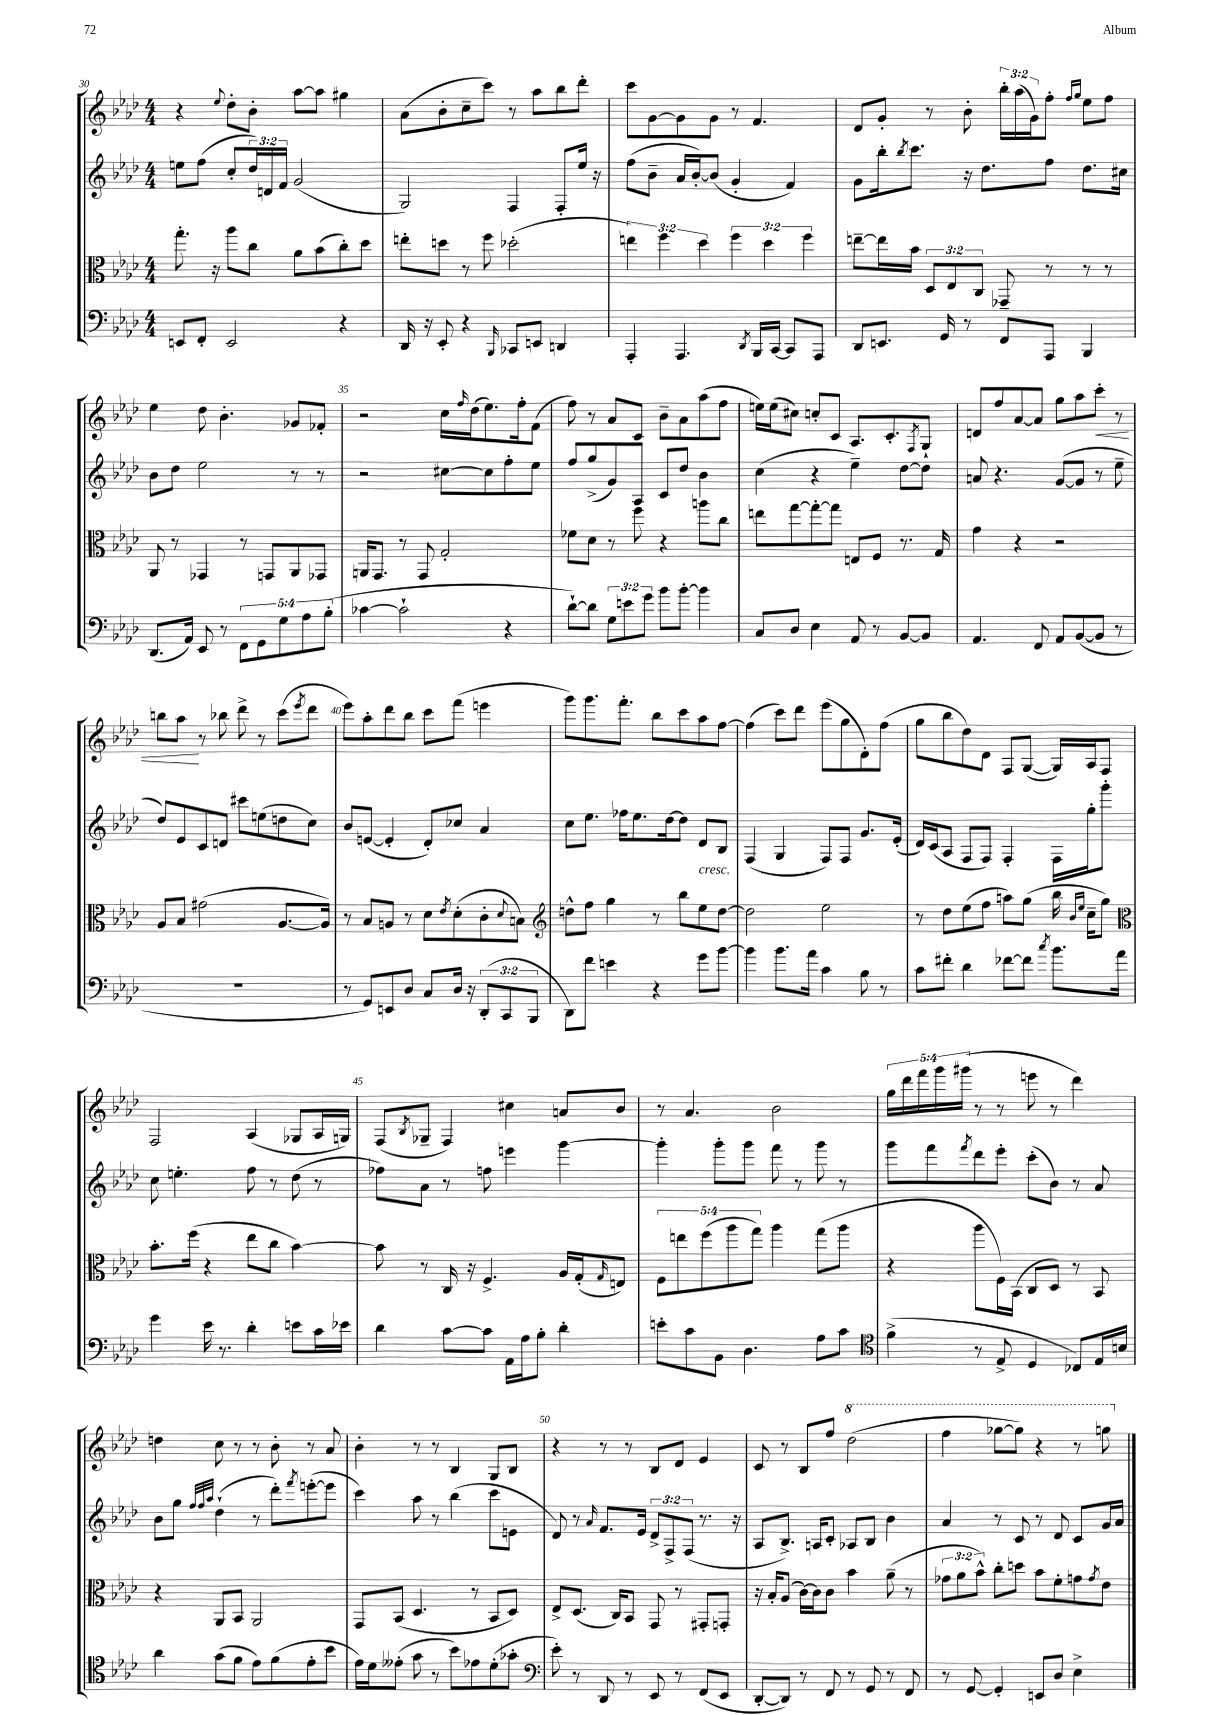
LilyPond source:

<<
\new StaffGroup <<
\new Staff = "s0" {
    \clef treble \key aes \major \numericTimeSignature \time 4/4 \override Staff.TupletNumber.text = #tuplet-number::calc-fraction-text
    r4 \appoggiatura { ees''8 } des''8-. bes'8-. aes''8~ aes''8 gis''4 |
    aes'8( bes'8-. c''8-- c'''8) r8 aes''8 bes''8 des'''8-. |
    c'''8 g'8~ g'8 g'8 r8 f'4. |
    des'8 g'8-. r8 bes'8-. \tuplet 3/2 { bes''16-. aes''16( g'16) } f''8-. \grace { f''16 g''16 } ees''8 f''8 |
    ees''4 des''8 bes'4.-. ges'8 fes'8-. |
    r2 c''16 \grace { f''16 } des''16( ees''8.) f''16-. f'8( |
    f''8) r8 aes'8 c'8 bes'8-- aes'8 aes''8( f''8 |
    e''16) e''16( cis''8) c''8-. c'8 aes8. c'8.-. \acciaccatura { f8 } g8-! |
    d'8 f''8 aes'8~ aes'8 g''8 aes''8 c'''8-.\< r8 |
    b''8 aes''8\! r8 bes''8 des'''8-> r8 c'''8( \acciaccatura { ees'''8 } des'''8 |
    ees'''8) aes''8-. des'''8 bes''8 c'''8 f'''8( e'''4 |
    g'''8) g'''8. f'''8.-. bes''8 c'''8 aes''8 f''8~ |
    f''4( c'''8) des'''8 ees'''8( g''8 des'8-.) f''8( |
    g''8 bes''8 des''8) des'8 f8 g8~( g16) aes16 f8 |
    f2 aes4( ges8 aes16 g16) |
    f8( \acciaccatura { bes8 } ges8-- f4) cis''4 a'8 bes'8 |
    r8 aes'4. bes'2 |
    \tuplet 5/4 { g''16 des'''16 f'''16 g'''16 gis'''16( } r8 r8 e'''8 r8 des'''4) |
    d''4 c''8 r8 r8 bes'8-. r8 aes'8 |
    bes'4-. r8 r8 bes4 g8 bes8 |
    r4 r8 r8 bes8 des'8 ees'4 |
    c'8 r8 bes8 f''8 \ottava #1 des'''2( |
    f'''4 ges'''8~ ges'''8) r4 r8 g'''8 \ottava #0 \bar "|." |
}
\new Staff = "s1" {
    \clef treble \key aes \major \numericTimeSignature \time 4/4 \override Staff.TupletNumber.text = #tuplet-number::calc-fraction-text
    e''8 f''8( c''8-. \tuplet 3/2 { des''16) d'16 f'16 } g'2( |
    g2) f4 f8-. ees''16 r16 |
    f''8( bes'8-- aes'16 bes'16~-.) bes'8( g'4-. f'4) |
    g'8 bes''16-. \acciaccatura { bes''8 } c'''8. r16 des''8. f''8 des''8. cis''16 |
    bes'8 des''8 ees''2 r8 r8 |
    r2 cis''8~ cis''8 f''8-. ees''8 |
    f''8 g''8->( g'8) aes8 c'8 des''8 bes'4 |
    c''4( r4 ees''4--) des''8~ des''8 |
    a'8 r4. g'8~( g'8 r8 ees''8-- |
    des''8) ees'8 c'8 d'8 cis'''8 e''8( d''8 c''8) |
    bes'8 e'8~( e'4-. des'8-.) ces''8 aes'4 |
    c''8 ees''8. fes''16 ees''8. des''16~ des''8 des'8\cresc bes8 |
    f4( g4 f8\!) f8 g'8. ees'16-.( |
    des'16) c'16( aes8 f8 f8) f4-. f16 g''16-. g'''8-. |
    c''8 e''4.-. f''8 r8 des''8( r8 |
    fes''8) aes'8 r8 f''8 e'''4 g'''4~ |
    g'''4-. g'''8-. g'''8 f'''8 r8 g'''8 r8 |
    g'''8 f'''8 \acciaccatura { f'''8 } des'''8 ees'''8-. c'''8-.( bes'8) r8 aes'8 |
    bes'8 g''8 \grace { f''32 f''32 aes''32 } des''4-!( r8 des'''8-.) \acciaccatura { f'''8 } e'''8~-.( e'''8 |
    c'''4) aes''8 r8 bes''4( c'''8 e'8 |
    des'8) r8 \grace { aes'16 } f'8. ees'16 \tuplet 3/2 { des'8-> f8-> f8( } r8. r16 |
    aes8 bes8.->) a16 c'8-. aes8 bes8 bes'4 |
    aes'4 r8 c'8 r8 des'8 c'8 g'16 aes'16 \bar "|." |
}
\new Staff = "s2" {
    \clef alto \key aes \major \numericTimeSignature \time 4/4 \override Staff.TupletNumber.text = #tuplet-number::calc-fraction-text
    g''8.-. r16 aes''8 c''8 aes'8 bes'8( c''8-.) des''8 |
    e''8-. d''8 r8 f''8 des''2-.( |
    \tuplet 3/2 { e''4) f''4 des''4 } \tuplet 3/2 { f''4 des''4 f''4 } |
    e''8~-- e''16 bes'16 \tuplet 3/2 { des8 ees8 c8 } ges,8-- r8 r8 r8 |
    aes,8 r8 ges,4 r8 g,8 aes,8 ges,8 |
    a,16 g,8. r8 g,8 g2-. |
    fes'8 des'8 r8 f''8 r4 a''8 c''8 |
    e''8 g''8~ g''8~-. g''8 e8 f8 r8. g16 |
    g'4 r4 r2 |
    aes8 bes8 gis'2( aes8.~ aes16) |
    r8 bes8 a8 r8 des'8 \acciaccatura { ees'8 } des'8-.( c'8-. \appoggiatura { des'8 } b8) |
    \clef treble d''8-^ f''8 g''4 r8 bes''8 ees''8 d''8~ |
    d''2 ees''2 |
    r8 des''8 ees''8( f''8 a''8) g''8( bes''16 \grace { bes'16 ees''16 } c''16-- g''8) |
    \clef alto bes'8.-. f''16( r4 ees''8 c''8 bes'4~) |
    bes'8 r8 c16 r16 f4.-> aes16 g16-.( \grace { g16 } e8) |
    \tuplet 5/4 { f8 e''8 f''8( aes''8 g''8) } aes''4 g''8( aes''8 |
    r4 aes''8 f16) bes,16( c8 des8) r8 bes,8 |
    r4 aes,8 bes,8 aes,2 |
    g,8 bes,8( des4. r8 bes,8 des8) |
    ees8-> des8.( c16) bes,8 g,8 r8 gis,8-. g,8-. |
    r16 bes16-. aes8( c'16~) c'16 c'8 bes'4 aes'8--( r8 |
    \tuplet 3/2 { ges'8 aes'8 bes'8-^) } c''8-. d''8 bes'8 f'8-. g'8 \acciaccatura { g'8 } ees'8 \bar "|." |
}
\new Staff = "s3" {
    \clef bass \key aes \major \numericTimeSignature \time 4/4 \override Staff.TupletNumber.text = #tuplet-number::calc-fraction-text
    e,8 f,8-. e,2 r4 |
    des,16 r16 ees,8-. r4 \grace { bes,,16 } ces,8 e,8 d,4 |
    aes,,4-. aes,,4. \acciaccatura { des,8 } bes,,16 c,16~ c,8 aes,,8 |
    des,8 e,8. g,16 r8 f,8 aes,,8 bes,,4 |
    des,8.( aes,16) ees,8 r8 \tuplet 5/4 { f,8 g,8 g8 aes8 bes8-.( } |
    ces'4~ ces'2-! r4 |
    des'8~-!) des'8 \tuplet 3/2 { g8 e'8 g'8 } bes'8 bes'8~-. bes'4 |
    c8 des8 ees4 aes,8 r8 bes,8~ bes,8 |
    aes,4. f,8 aes,8 bes,8~( bes,8 r8 |
    R1 |
    r8 g,8) e,8 des8 c8 des16 r16 \tuplet 3/2 { des,8-.( c,8 bes,,8 } |
    des,8) f'8 e'4 r4 g'8 bes'8~ |
    bes'4 bes'8. aes'16 c'4 bes8 r8 |
    c'8 fis'8-. des'4 fes'8~ fes'8 \acciaccatura { c''8 } bes'8. aes'16 |
    g'4 ees'16 r8. des'4-. e'8 c'16 ees'16 |
    des'4 c'8~ c'8 aes,16 aes16 bes8-. des'4-. |
    e'8-. c'8 bes,8 des4. aes8 c'8 |
    \clef tenor f'4->( r8 ees8-> des4 ces8) ees16 b16 |
    aes'4 g'8( f'8 ees'8) f'8( ees'8-. bes'8 |
    ees'16) des'16 eeses'8-.( g'8 r8 bes'8) ees'8 des'8-.( ges'8-. |
    \clef bass ees'8-.) r8 des,8 r8 ees,8 r8 f,8( ees,8 |
    des,8~-. des,8) r8 f,8 r8 g,8 r8 f,8 |
    r8 g,8~ g,4-. e,8 des8 ees4-> \bar "|." |
}
>>
>>
\layout { \context { \Score currentBarNumber = #30 \override BarNumber.break-visibility = ##(#f #t #t) barNumberVisibility = #(every-nth-bar-number-visible 5) } }
